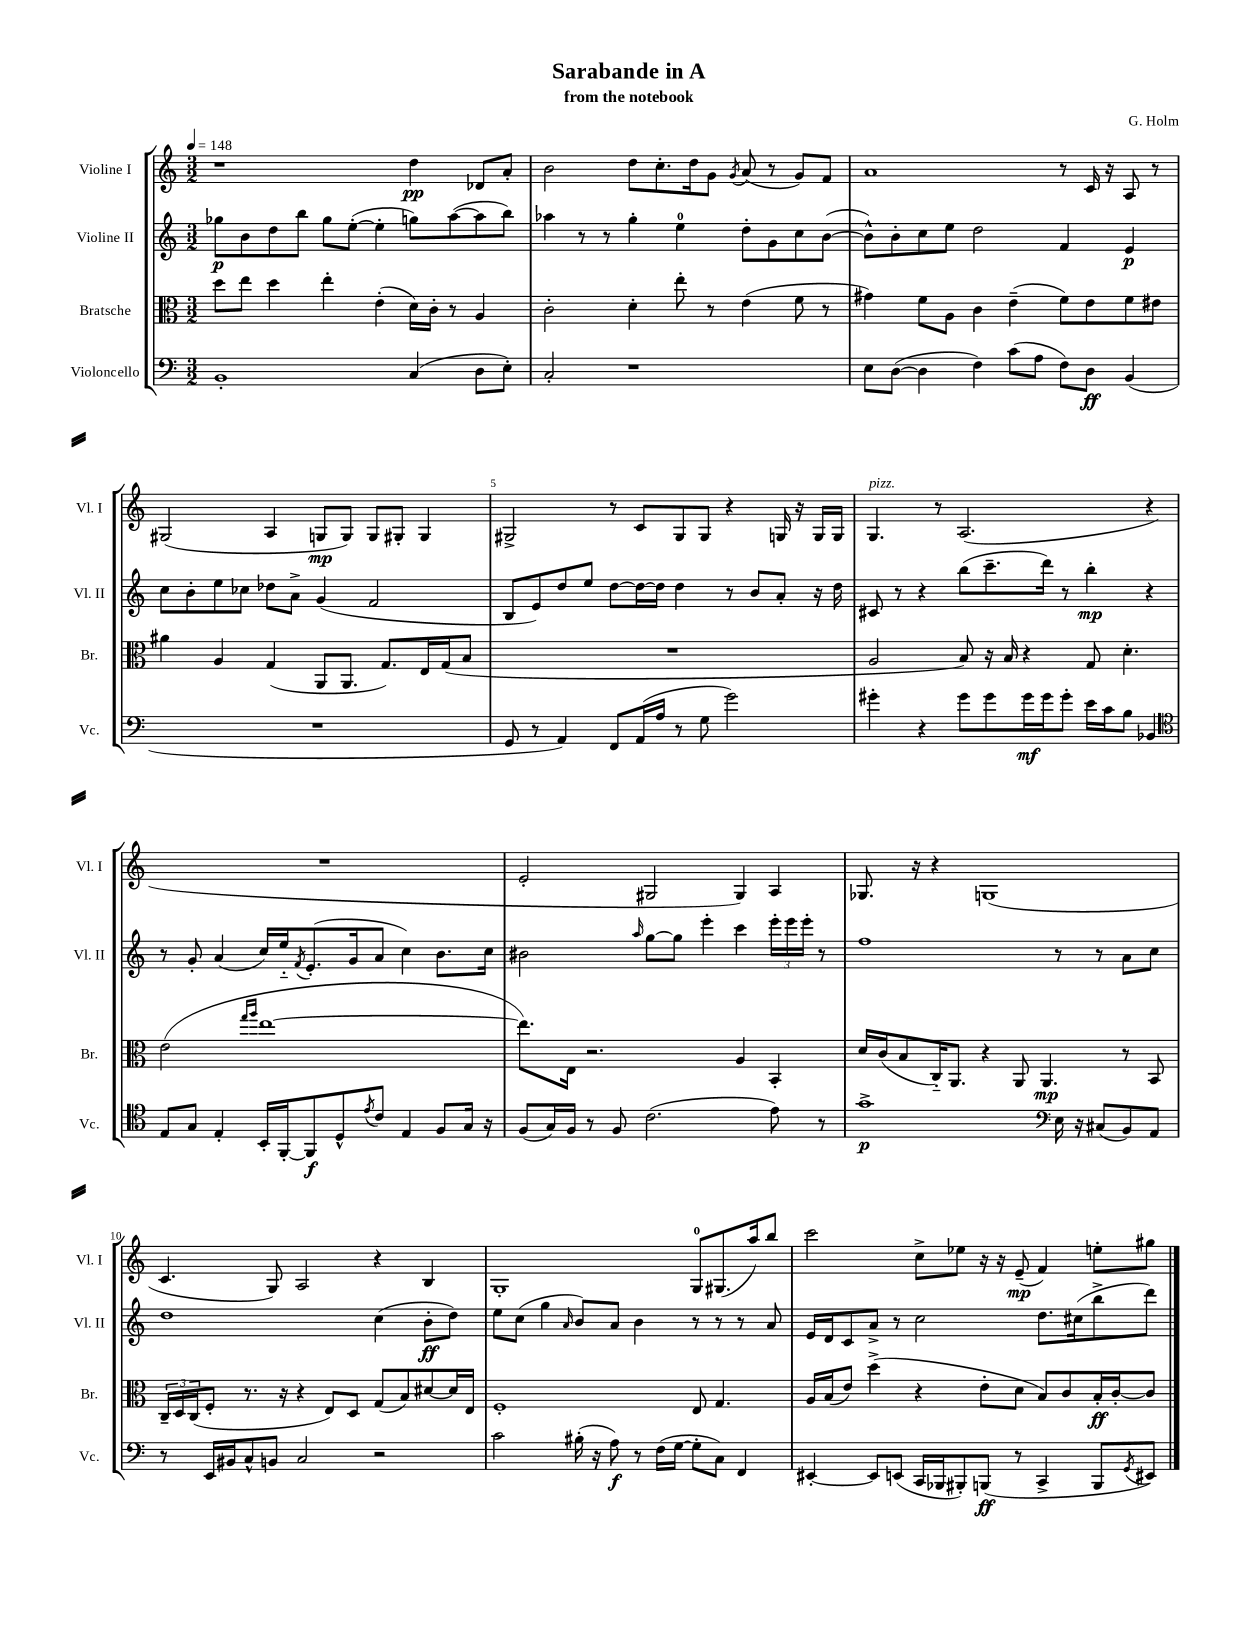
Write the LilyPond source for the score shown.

\header { title = "Sarabande in A" composer = "G. Holm" subtitle = "from the notebook" }
<<
\new StaffGroup <<
\new Staff = "s0" \with { instrumentName = "Violine I" shortInstrumentName = "Vl. I" } {
    \clef treble \key c \major \numericTimeSignature \time 3/2 \tempo 4 = 148
    r1 d''4\pp des'8 a'8-. |
    b'2 d''8 c''8.-. d''16 g'8 \acciaccatura { g'8 } a'8( r8 g'8) f'8 |
    a'1 r8 c'16 r16 a8 r8 |
    gis2( a4 g8\mp g8) g8 gis8-. gis4 |
    gis2-> r8 c'8 gis8 gis8 r4 g16 r16 g16 g16 |
    g4.^\markup { \italic "pizz." } r8 a2.( r4 |
    R1. |
    e'2-. gis2 gis4) a4 |
    ges8. r16 r4 g1( |
    c'4. g8) a2 r4 b4 |
    g1-. g8-0 gis8.( a''16) b''8 |
    c'''2 c''8-> ees''8 r16 r16 e'8--\mp( f'4) e''8-. gis''8 \bar "|." |
}
\new Staff = "s1" \with { instrumentName = "Violine II" shortInstrumentName = "Vl. II" } {
    \clef treble \key c \major \numericTimeSignature \time 3/2
    ges''8\p b'8 d''8 b''8 ges''8 e''8~-.( e''4-. g''8) a''8~( a''8 b''8) |
    aes''4 r8 r8 g''4-. e''4-0 d''8-. g'8 c''8 b'8~( |
    b'8-^) b'8-. c''8 e''8 d''2 f'4 e'4\p |
    c''8 b'8-. e''8 ces''8 des''8 a'8-> g'4( f'2 |
    b8 e'8) d''8 e''8 d''8~ d''16~ d''16 d''4 r8 b'8 a'8-. r16 d''16 |
    cis'8 r8 r4 b''8( c'''8.-- d'''16) r8 b''4-.\mp r4 |
    r8 g'8-. a'4( c''16) e''16-_ \acciaccatura { f'8 } e'8.-.( g'16 a'8 c''4) b'8. c''16 |
    bis'2 \grace { a''16 } g''8~ g''8 e'''4-. c'''4 \tuplet 3/2 { e'''16-. e'''16 e'''16-. } r8 |
    f''1 r8 r8 a'8 c''8 |
    d''1 c''4( b'8-.\ff d''8) |
    e''8 c''8( g''4 \grace { a'16 } b'8) a'8 b'4 r8 r8 r8 a'8 |
    e'16 d'16 c'8 a'8-> r8 c''2 d''8. cis''16( b''8-> d'''8) \bar "|." |
}
\new Staff = "s2" \with { instrumentName = "Bratsche" shortInstrumentName = "Br." } {
    \clef alto \key c \major \numericTimeSignature \time 3/2
    d''8 e''8 d''4 e''4-. e'4-.( d'16) c'16-. r8 a4 |
    c'2-. d'4-. e''8-. r8 e'4( f'8 r8 |
    gis'4) f'8 a8 c'4 e'4--( f'8) e'8 f'8 eis'8 |
    ais'4 a4 g4( a,8 a,8. g8.) e16 g16( b8 |
    R1. |
    a2 b8) r16 b16 r4 g8 d'4.-. |
    e'2( \grace { g''16 a''16 } e''1~ |
    e''8.) e16 r2. a4 b,4-. |
    d'16 c'16( b8 c16-_) a,8. r4 a,8 a,4.\mp r8 b,8 |
    \tuplet 3/2 { c16-- d16 c16( } f8-. r8. r16 r4 e8) d8 g8( b8) dis'8~ dis'16 e16 |
    f1-. e8 g4. |
    a16 b16( e'8) d''4->( r4 e'8-. d'8 b8) c'8 b16-.\ff c'16~-. c'8 \bar "|." |
}
\new Staff = "s3" \with { instrumentName = "Violoncello" shortInstrumentName = "Vc." } {
    \clef bass \key c \major \numericTimeSignature \time 3/2
    b,1-. c4( d8 e8-.) |
    c2-. r1 |
    e8 d8~( d4 f4) c'8( a8 f8) d8\ff b,4( |
    R1. |
    g,8 r8 a,4) f,8 a,16( a16 r8 g8 g'2) |
    gis'4-. r4 gis'8 gis'8 gis'16\mf gis'16 gis'8-. e'16 c'16 b8 bes,4 |
    \clef tenor e8 g8 e4-. b,16-. f,16~-. f,8\f d8-^ \acciaccatura { e'8 } c'8 e4 f8 g16 r16 |
    f8( g16) f16 r8 f8 c'2.( e'8) r8 |
    g'1->\p \clef bass e16 r16 cis8( b,8) a,8 |
    r8 e,16 bis,16 c8-^ b,8 c2 r2 |
    c'2 bis16-.( r16 a8\f) r8 f16( g16~ g8-. c8) f,4 |
    eis,4~-. eis,8 e,8( c,16 bes,,16 bis,,8-.) b,,8\ff( r8 c,4-> b,,8 \acciaccatura { g,8 } eis,8) \bar "|." |
}
>>
>>
\layout { \context { \Score \override BarNumber.break-visibility = ##(#f #t #t) barNumberVisibility = #(every-nth-bar-number-visible 5) } }
